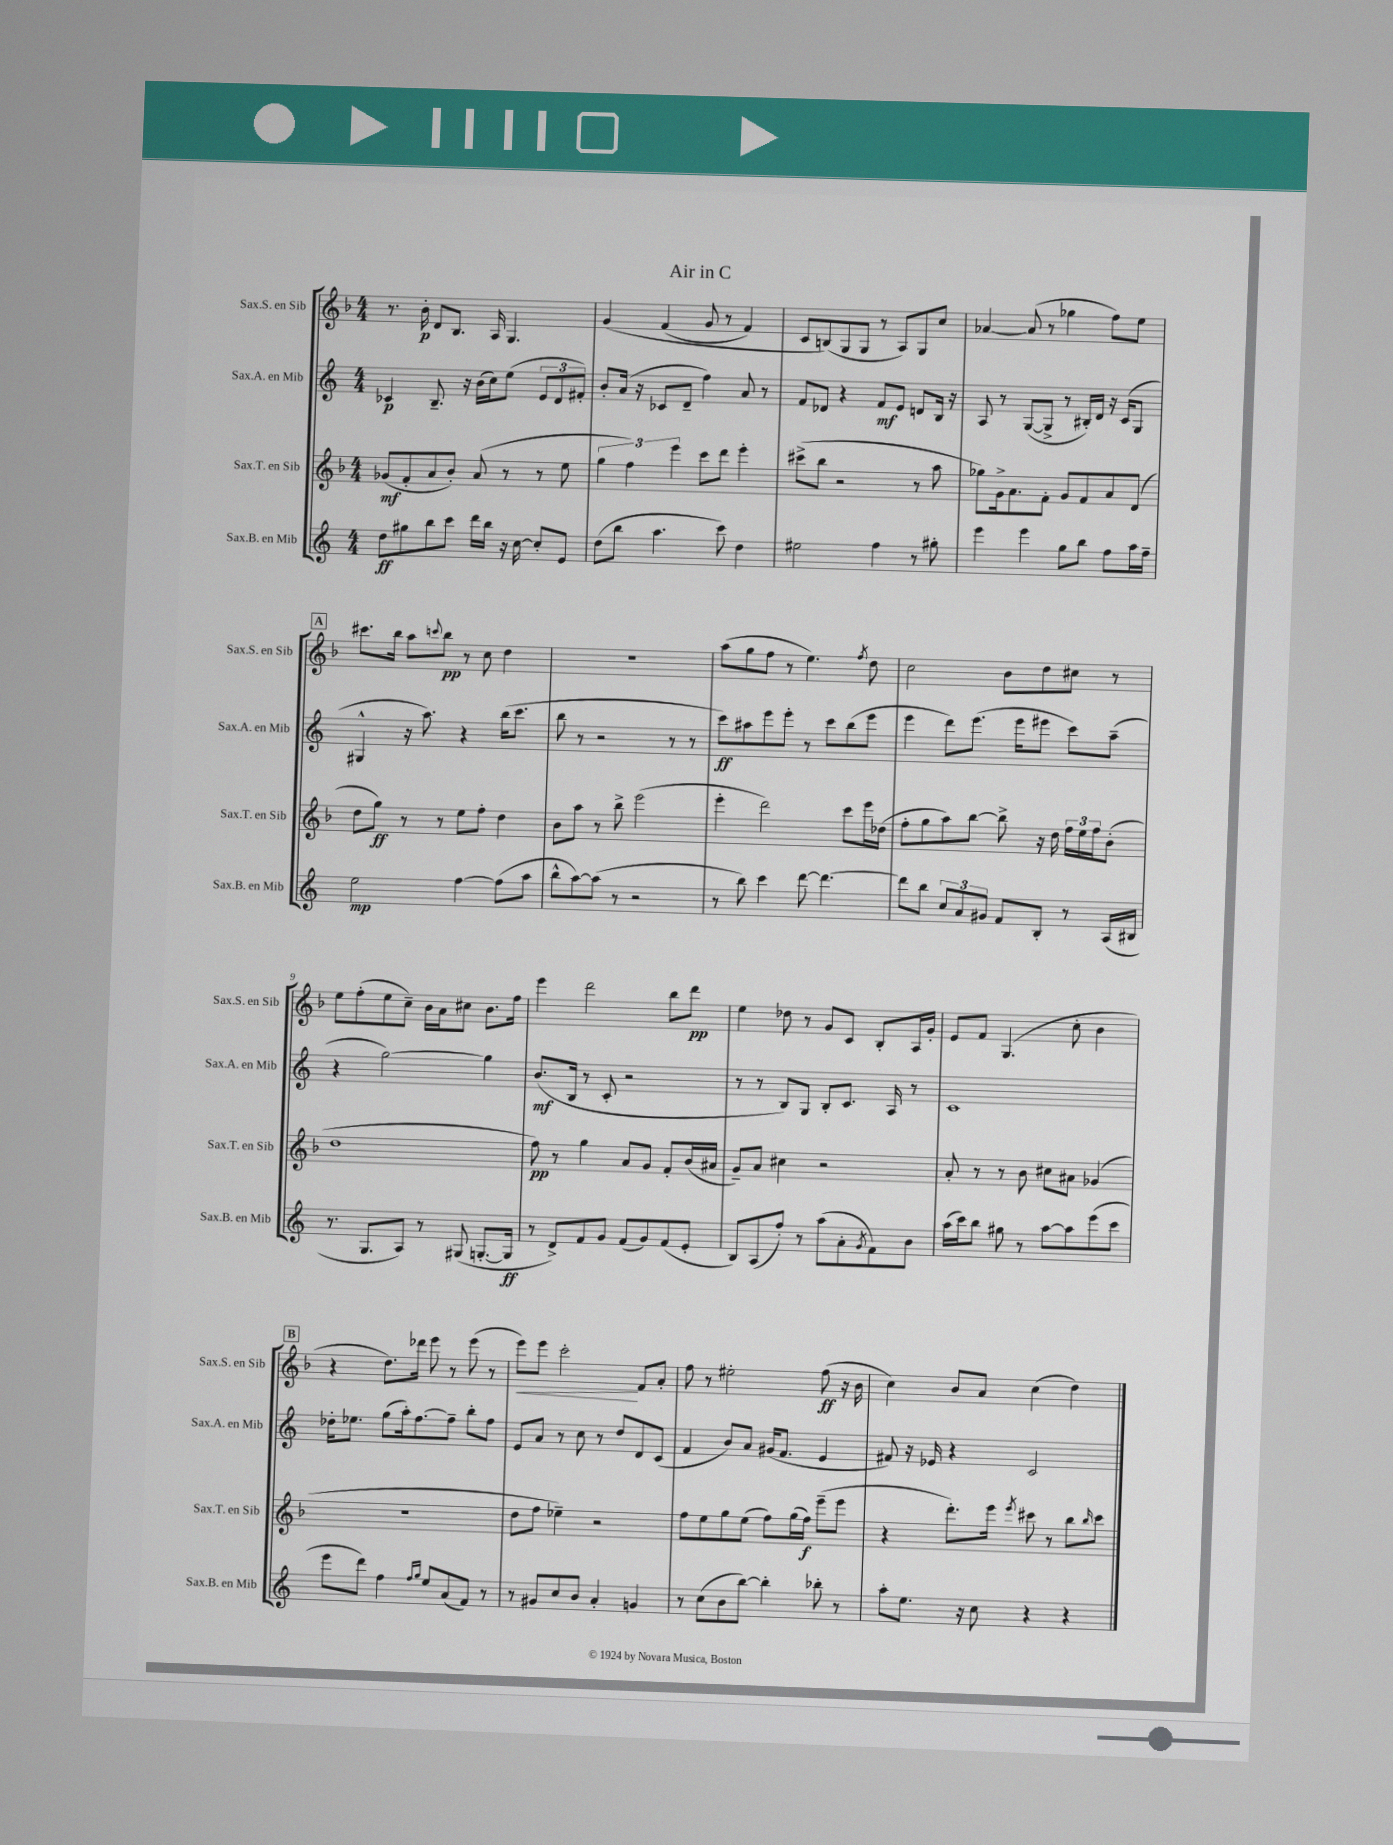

**kern	**kern	**kern	**kern
*staff4	*staff3	*staff2	*staff1
*clefG2	*clefG2	*clefG2	*clefG2
*k[]	*k[b-]	*k[]	*k[b-]
*M4/4	*M4/4	*M4/4	*M4/4
8dd	(8g-	4c-	8.r
8gg#	8f'	.	.
.	.	.	16b-'
8bb	8a	8.B~	8d
8ccc	8b-')	.	8.B-
.	.	16r	.
16ddd	(8a	(16b	.
16bb	.	16cc)	16A
16r	8r	(8ee	4.G
[16cc	.	.	.
8cc']	8r	12e	.
.	.	12d	.
8e	8ee	.	.
.	.	12f#')	.
=	=	=	=
(8dd	6gg	8b'	&(4g
8bb	.	(16a	.
.	6ff)	.	.
.	.	16r	.
4.aa	.	8c-	(4f
.	6eee	.	.
.	.	8d~	.
.	8ccc	4ff)	8g
8ccc)	8ddd	.	8r
4dd	4eee'	8a	4f)
.	.	8r	.
=	=	=	=
2ee#	(8ccc#^	8f	8c
.	8bb-	8d-	(8B&)
.	2r	4r	8G
.	.	.	8G
4ff	.	8f	8r
.	.	8e	8A)
8r	8r	8d	8G
8gg#'	8aa	16B	8cc
.	.	16r	.
=	=	=	=
4eee	8gg-)	8A	[4a-
.	16g^	8r	.
.	8.a	.	.
4eee	.	([8G	(8a-]
.	8f'	8G^]	8r
8gg	8g	8r	4gg-
8bb	8f	16B#')	.
.	.	16d	.
8ff	8a	16r	8ff)
.	.	(16c	.
16aa	(8d	8G	8ee
16ff~	.	.	.
=	=	=	=
2ee	8dd	4G#^^	8.ccc#
.	8gg)	.	.
.	.	.	16bb-
.	8r	16r	8aa
.	.	8.aa)	.
.	.	.	8qqccc
.	8r	.	8bb-
[4ff	8ee	4r	8r
.	8ff'	.	8cc
(8ff]	4dd	(16bb	4dd
.	.	8.ccc	.
8aa	.	.	.
=	=	=	=
8bb^^	8b-	8bb	1r
[8aa)	8aa	8r	.
(8aa]	8r	2r	.
8r	8bb-^	.	.
2r	(2eee	.	.
.	.	8r	.
.	.	8r	.
=	=	=	=
8r	4eee'	8ccc)	(8aa
8bb)	.	8aa#	8gg
4ccc	2ddd)	8eee	8ff
.	.	8eee'	8r
[8ddd	.	8r	4.ee)
4.ddd_	.	8ccc	.
.	8ccc	(8bb	.
.	.	.	8qff
.	16eee	8eee	8dd
.	(16dd-	.	.
=	=	=	=
8ddd]	8ff'	4eee	2cc
8bb	8gg	.	.
12cc	8aa)	8ddd)	.
12a	.	.	.
.	[8bb-	(8.eee	.
12g#	.	.	.
8f	8bb-^]	.	8b-
.	.	16eee	.
8B'	16r	8eee#	8dd
.	16dd	.	.
8r	24ff	8ccc)	8cc#
.	24ee	.	.
.	24ff	.	.
(16A	(8b-'	(8aa~	8r
16B#	.	.	.
=	=	=	=
8.r	1dd	4r	8ee
.	.	.	(8ff'
8.G	.	.	.
.	.	[2gg)	8ee
8A)	.	.	8cc~)
8r	.	.	16b-
.	.	.	16a
(8G#	.	.	8cc#
[8.G'	.	4gg]	8.b-
16G]	.	.	16ff
=	=	=	=
8r	8ff)	(8.b	4eee
8d^)	8r	.	.
.	.	16B	.
8f	4gg	8r	2ddd
8g	.	8c'	.
(8f	8a	2r	.
8g)	8g	.	.
(8f	8f'	.	8bb-
8e'	(16b-	.	8ddd
.	16a#	.	.
=	=	=	=
8B)	8g~)	8r	4ee
(8A	8a	8r	.
8ff')	4cc#	8B)	8dd-
8r	.	8G	8r
(8aa	2r	8B'	8g
8a'	.	8.c	8c
8qg	.	.	.
8f)	.	.	8B-'
.	.	16A	.
8b	.	8r	16A
.	.	.	16g'
=	=	=	=
(16aa	8a'	1c	8e
16ccc)	.	.	.
8bb	8r	.	8f
8gg#	8r	.	(4.G
8r	8b-	.	.
[8aa	8cc#	.	.
8aa]	8a#	.	8cc'
(8eee	(4g-	.	4b-
8ccc	.	.	.
=	=	=	=
8eee	1r	16dd-'	4r
.	.	8.ee-	.
8ddd)	.	.	.
4ff	.	(8gg	8.dd)
.	.	16aa')	.
.	.	[8.ff	16ddd-
16qqff	.	.	.
16qqgg	.	.	.
8ee	.	.	8eee
(8a	.	8ff~]	8r
8f)	.	8bb'	(8eee
8r	.	8ff	8r
=	=	=	=
8r	8dd	8e	8eee)
8g#	8ff	8a	8eee
8cc	4ee-~)	8r	2ccc'
8b	.	8cc	.
4a'	2r	8r	.
.	.	8dd	.
4g	.	8d	8f
.	.	(8c	8a'
=	=	=	=
8r	8ff	4f	8ff
(8cc	8ee	.	8r
8b	8gg	8b)	2ee#'
[8bb)	(8ee	8a	.
4bb']	8ff)	(16g#	.
.	.	8.f	.
.	(16gg	.	.
.	16ff)	.	.
8bb-'	(8eee~	4e	(8ff
8r	8eee	.	16r
.	.	.	16b-
=	=	=	=
8aa'	4r	8f#)	4cc)
8.ee	.	16r	.
.	.	16e-	.
.	8.ddd')	4r	8b-
16r	.	.	.
8cc	.	.	8a
.	16eee	.	.
.	8qeee	.	.
4r	8ccc#	2c	(4cc
.	8r	.	.
4r	8bb-	.	4dd)
.	16qqbb-	.	.
.	8ccc#	.	.
==	==	==	==
*-	*-	*-	*-
